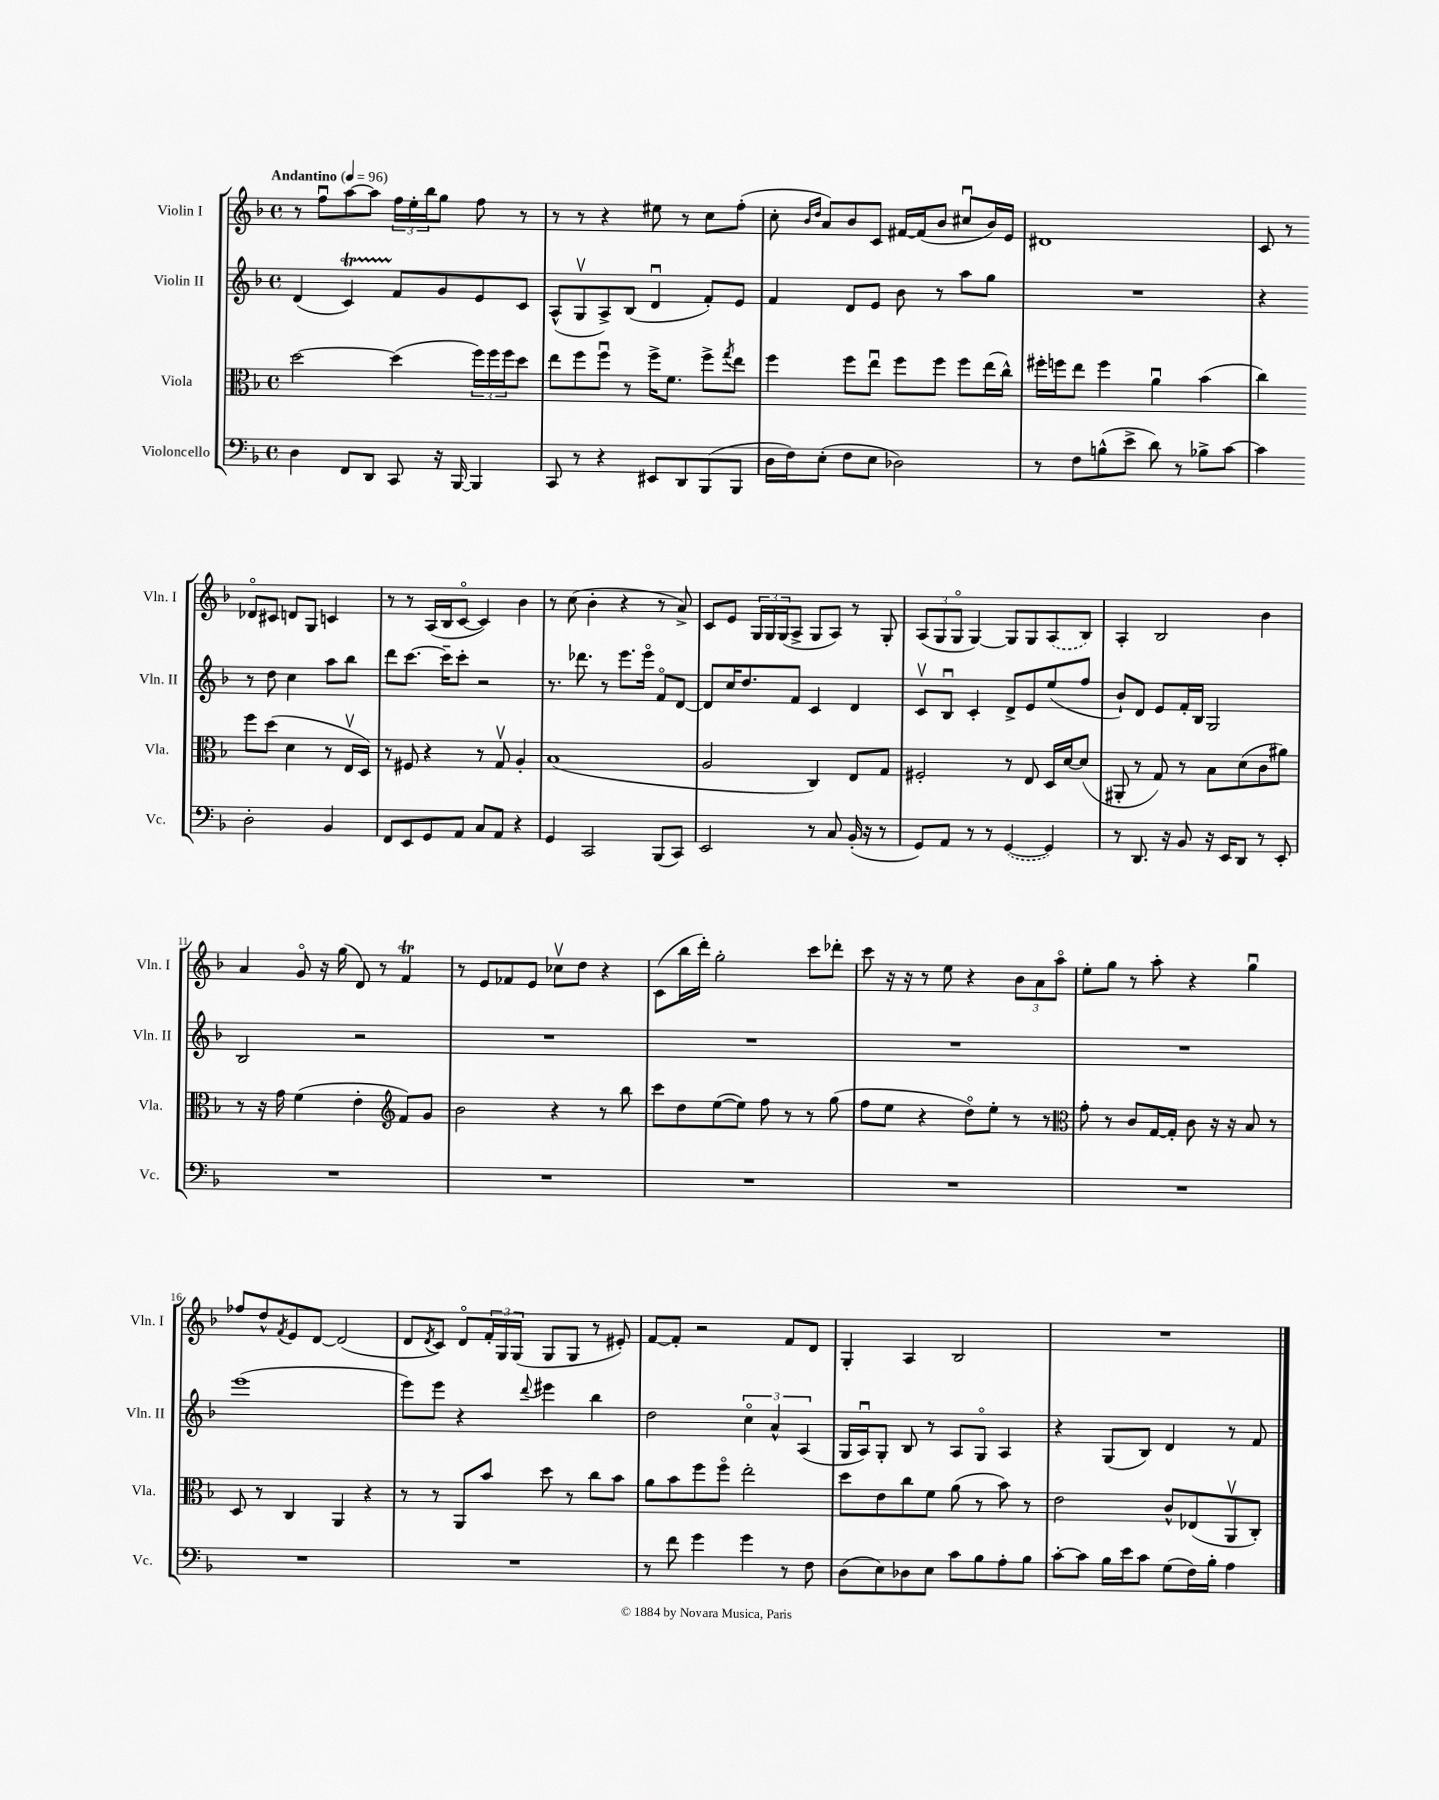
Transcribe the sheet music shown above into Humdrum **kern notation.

**kern	**kern	**kern	**kern
*staff4	*staff3	*staff2	*staff1
*clefF4	*clefC3	*clefG2	*clefG2
*k[b-]	*k[b-]	*k[b-]	*k[b-]
*M4/4	*M4/4	*M4/4	*M4/4
*met(c)	*met(c)	*met(c)	*met(c)
*MM96	*MM96	*MM96	*MM96
4D	[2dd	(4d	8r
.	.	.	8ffu
8FF	.	4c)	[8aa
8DD	.	.	8aa]
8CC	(4dd]	8f	24ff
.	.	.	24ee'
.	.	.	24bb-
16r	.	8g	8gg
[16BBB-	.	.	.
4BBB-]	24ff)	8e	8ff
.	24ff	.	.
.	24ff	.	.
.	8dd	8c	8r
=	=	=	=
8CC	8ee	(8A^^	8r
8r	8ff	8Gv	8r
4r	8ffu	8A^)	4r
.	8r	(8B-	.
8EE#	16ff^	4du	8ee#
.	8.f	.	.
8DD	.	.	8r
(8BBB-	8ff^	8f')	8cc
.	8qgg	.	.
8BBB-	8ee	8e	(8ff'
=	=	=	=
16D	4ff	4f	8cc'
16F)	.	.	.
.	.	.	16qqb-
.	.	.	16qqdd
(8E'	.	.	8a)
8F	8ff	8d	8b-
8E	8eeu	8e	8c
2D-)	8ff	8b-	[16f#
.	.	.	(16f#]
.	8ff	8r	8b-
.	8ff	8aa	8cc#u
.	(16ee	8gg	16b-)
.	16cc^^)	.	16e
=	=	=	=
8r	16ff#'	1r	1d#
.	16ff	.	.
8F	8ee	.	.
(8B^^	4ff	.	.
8e^	.	.	.
8d)	4au	.	.
8r	.	.	.
8B-^	(4b-	.	.
[8c	.	.	.
=	=	=	=
4c]	4cc)	4r	8c
.	.	.	8r
2D'	8ff	8r	8d-o
.	(8dd	8dd	8c#
.	4d	4cc	8d
.	.	.	8G
4BB-	8r	8aa	4c
.	16Ev	8bb-	.
.	16D)	.	.
=	=	=	=
8FF	8r	8ddd	8r
8EE	8F#	[8.ccc	8r
8GG	4r	.	(16A
.	.	16ccc~]	16B-
8AA	.	8ccc'	[8co
8C	8r	2r	4c])
8AA	8Gv	.	.
4r	4A'	.	4b-
=	=	=	=
4GG	(1B-	8.r	8r
.	.	.	(8cc
.	.	8.ddd-	.
2CC	.	.	4b-'
.	.	8r	.
.	.	8.eee	4r
.	.	16eeeo	.
(8BBB-	.	8fo	8r
8CC)	.	[8d	8a^)
=	=	=	=
2EE	2A	8d]	8c
.	.	16cc	8e
.	.	8.dd	.
.	.	.	24G
.	.	.	24G
.	.	.	(24G
.	.	8f	8A^
8r	4C)	4c	8G
8C	.	.	8A)
(16BB-'	8E	4d	8r
16r	.	.	.
8r	8G	.	8G'
=	=	=	=
8GG)	2F#'	8cv	(12A
.	.	.	12G
8AA	.	8B-u	.
.	.	.	12Go
8r	.	4c'	[4G)
8r	.	.	.
([4GG	8r	8d^	8G]
.	8E	8e	8G
4GG])	16D	(8ee	(8A
.	[16d	.	.
.	(8d]	8ff	8B-)
=	=	=	=
8r	8AA#'	8b-`)	4A'
8.DD	8r	8d	.
.	8G)	8e	2B-
16r	.	.	.
8BB-	8r	16f'	.
.	.	16B-	.
16r	8B-	2G	.
16EE	.	.	.
8DD	(8d	.	.
8r	8c	.	4b-
8EE'	8a#)	.	.
=	=	=	=
1r	8r	2B-	4a
.	16r	.	.
.	16g	.	.
.	(4f	.	8go
.	.	.	16r
.	.	.	(16gg
.	4e'	2r	8d)
.	.	.	8r
*	*clefG2	*	*
.	8f)	.	4f
.	8g	.	.
=	=	=	=
1r	2b-	1r	8r
.	.	.	8e
.	.	.	8f-
.	.	.	8e
.	4r	.	8cc-v
.	.	.	8dd
.	8r	.	4r
.	8bb-	.	.
=	=	=	=
1r	8ccc	1r	(8c
.	8dd	.	16bb-
.	.	.	16ddd')
.	([8ee	.	2gg'
.	8ee])	.	.
.	8ff	.	.
.	8r	.	.
.	8r	.	8ccc
.	(8gg	.	8ddd-'
=	=	=	=
1r	8ff	1r	8ccc
.	8ee	.	16r
.	.	.	16r
.	4r	.	8r
.	.	.	8ee
.	8ddo)	.	4r
.	8ee'	.	.
.	8r	.	12b-
.	.	.	12a
.	8r	.	.
.	.	.	12aao
=	=	=	=
*	*clefC3	*	*
1r	8g'	1r	8ee'
.	8r	.	8gg
.	8c	.	8r
.	[16G	.	8aa'
.	16G']	.	.
.	8c	.	4r
.	16r	.	.
.	16r	.	.
.	8B-	.	4ggu
.	8r	.	.
=	=	=	=
1r	8D	(1eee	8ff-
.	8r	.	8dd^^
.	.	.	8qf
.	4C	.	8e
.	.	.	[8d
.	4AA	.	(2d]
.	4r	.	.
=	=	=	=
1r	8r	8eee)	8d
.	.	.	8qd
.	8r	8eee	8c)
.	8AA	4r	8do
.	8b-	.	24f'
.	.	.	24G
.	.	.	(24G
.	.	8qqddd	.
.	8dd	4eee#	8G
.	8r	.	8G
.	8cc	4bb-	8r
.	8b-	.	8e#')
=	=	=	=
8r	8a	2dd	[8f
8f	8b-	.	8f']
4g	8ff	.	2r
.	8ffo	.	.
4g	2ee'	6cco	.
.	.	6a^^	.
8r	.	.	8f
.	.	(6A	.
8F	.	.	8d
=	=	=	=
(8D	8dd	16G	4G'
.	.	16Au)	.
8E)	8e	8G'	.
8D-	8cc	8B-	4A
8E	8f	8r	.
8c	(8a	8A	2B-
8B-	8r	8Go	.
8A'	8b-)	4A	.
8B-	8r	.	.
=	=	=	=
[8c'	2e	4r	1r
8c]	.	.	.
16B-	.	(8G	.
16e	.	.	.
8c	.	8B-)	.
(8G	8c^^	4d	.
16F)	(8E-	.	.
16B-'	.	.	.
4A	8AAv	8r	.
.	8C')	8f	.
==	==	==	==
*-	*-	*-	*-
